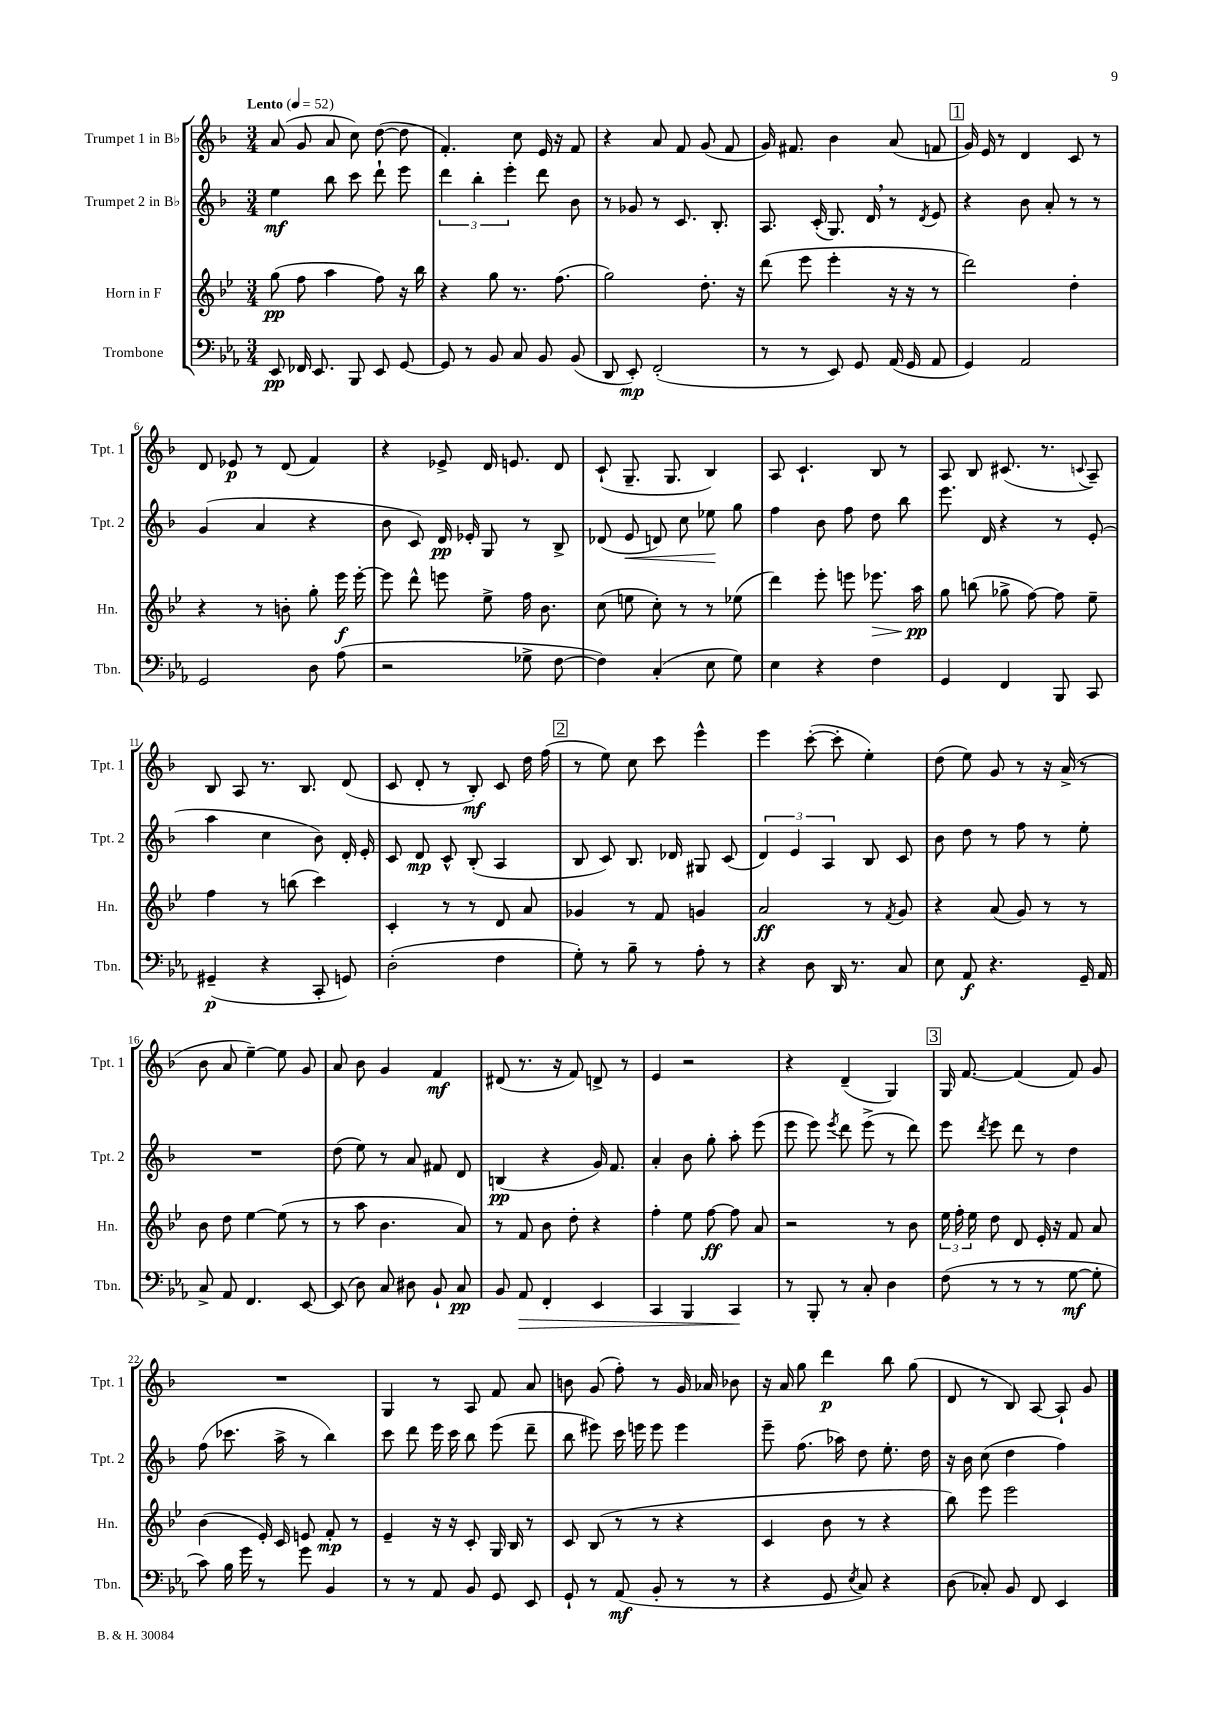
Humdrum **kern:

**kern	**dynam	**kern	**dynam	**kern	**dynam	**kern	**dynam
*part4	*part4	*part3	*part3	*part2	*part2	*part1	*part1
*staff4	*staff4	*staff3	*staff3	*staff2	*staff2	*staff1	*staff1
*I"Trombone	*	*I"Horn in F	*	*I"Trumpet 2 in B♭	*	*I"Trumpet 1 in B♭	*
*I'Tbn.	*	*I'Hn.	*	*I'Tpt. 2	*	*I'Tpt. 1	*
*clefF4	*	*clefG2	*	*clefG2	*	*clefG2	*
*k[b-e-a-]	*	*k[b-e-]	*	*k[b-]	*	*k[b-]	*
*M3/4	*	*M3/4	*	*M3/4	*	*M3/4	*
*MM52	*	*MM52	*	*MM52	*	*MM52	*
=1	=1	=1	=1	=1	=1	=1	=1
!	!	!	!	!	!	!LO:TX:a:B:t=Lento	!
8EE-/	pp	(8gg\	pp	4ee\	mf	(8a/	.
16FF-X/	.	8ff\	.	.	.	8g/	.
8.EE-/	.	.	.	.	.	.	.
.	.	4aa\	.	8bb-\	.	8a/	.
8BBB-/	.	.	.	8ccc\	.	8cc\)	.
8EE-/	.	8ff\)	.	8ddd`\	.	([8dd\	.
[8GG/	.	16r	.	8eee\	.	8dd\]	.
.	.	16bb-\	.	.	.	.	.
=2	=2	=2	=2	=2	=2	=2	=2
8GG/]	.	4r	.	6ddd\	.	4.f'/)	.
8r	.	.	.	.	.	.	.
.	.	.	.	6bb-'\	.	.	.
8BB-/	.	8gg\	.	.	.	.	.
.	.	.	.	6eee'\	.	.	.
8C/	.	8.r	.	.	.	8cc\	.
8BB-/	.	.	.	8ddd\	.	16e/	.
.	.	(8.ff\	.	.	.	16r	.
(8BB-/	.	.	.	8b-\	.	8f/	.
=3	=3	=3	=3	=3	=3	=3	=3
8DD/	.	2gg\)	.	8r	.	4r	.
8EE-'/)	mp	.	.	8g-X/	.	.	.
(2FF'/	.	.	.	8r	.	8a/	.
.	.	.	.	8.c/	.	8f/	.
.	.	8.dd'\	.	.	.	(8g/	.
.	.	.	.	8.B-'/	.	.	.
.	.	.	.	.	.	8f/	.
.	.	16r	.	.	.	.	.
=4	=4	=4	=4	=4	=4	=4	=4
8r	.	(8ddd\	.	8.A/	.	16g/)	.
.	.	.	.	.	.	8.f#X/	.
8r	.	8eee-\	.	.	.	.	.
.	.	.	.	(16c'/	.	.	.
8EE-/)	.	4eee-'\	.	8.G/)	.	4b-\	.
8GG/	.	.	.	.	.	.	.
.	.	.	.	16d,/	.	.	.
(16AA-/	.	16r	.	8r	.	(8a/	.
16GG/	.	16r	.	.	.	.	.
.	.	.	.	8qd/	.	.	.
8AA-/	.	8r	.	8e/	.	8fn/	.
!!LO:REH:place=s1:t=1
=5	=5	=5	=5	=5	=5	=5	=5
4GG/)	.	2ddd\)	.	4r	.	16g/)	.
.	.	.	.	.	.	16e/	.
.	.	.	.	.	.	8r	.
2AA-/	.	.	.	8b-\	.	4d/	.
.	.	.	.	8a'/	.	.	.
.	.	4dd'\	.	8r	.	8c/	.
.	.	.	.	8r	.	8r	.
!!LO:LB:g=z
=6	=6	=6	=6	=6	=6	=6	=6
2GG/	.	4r	.	(4g/	.	8d/	.
.	.	.	.	.	.	8e-X/	p
.	.	8r	.	4a/	.	8r	.
.	.	8bn'\	.	.	.	(8d/	.
8D\	.	8gg'\	.	4r	.	4f/)	.
(8A-\	.	16eee-\	f	.	.	.	.
.	.	[16eee-'\	.	.	.	.	.
=7	=7	=7	=7	=7	=7	=7	=7
2r	.	8eee-\]	.	8b-\	.	4r	.
.	.	8ddd^^\	.	8c/)	.	.	.
.	.	8eeen\	.	16d/	pp	8e-X^/	.
.	.	.	.	16e-X'/	.	.	.
.	.	8ee-^\	.	8G/	.	16d/	.
.	.	.	.	.	.	8.en/	.
8G-X^\	.	16ff\	.	8r	.	.	.
.	.	8.b-\	.	.	.	.	.
[8F\	.	.	.	8B-^/	.	8d/	.
=8	=8	=8	=8	=8	=8	=8	=8
4F\])	.	(8cc\	.	(8d-X/	.	(8c`/	.
!	!	!	!	!	!LO:HP:b	!	!
.	.	8een\	.	8e/	<	8.G~/	.
(4C'/	.	8cc'\)	.	8dn/)	.	.	.
.	.	.	.	.	.	8.G/	.
.	.	8r	.	8cc\	.	.	.
8E-\	.	8r	.	8ee-X\	.	4B-/)	.
8G\)	.	(8ee-X\	.	8gg\	[	.	.
=9	=9	=9	=9	=9	=9	=9	=9
4E-\	.	4ddd\)	.	4ff\	.	8A/	.
.	.	.	.	.	.	4.c`/	.
4r	.	8eee-'\	.	8b-\	.	.	.
.	.	8eeen\	.	8ff\	.	.	.
!	!	!	!LO:HP:b	!	!	!	!
4F\	.	8.eee-X\	>	8dd\	.	8B-/	.
.	.	.	.	8bb-\	.	8r	.
.	.	16aa\	pp	.	.	.	.
.	.	.	]	.	.	.	.
=10	=10	=10	=10	=10	=10	=10	=10
4GG/	.	8gg\	.	8.eee\	.	8A/	.
.	.	(8bbn\	.	.	.	8B-/	.
.	.	.	.	16d/	.	.	.
4FF/	.	8gg-X^\	.	4r	.	(8.c#X/	.
.	.	[8ff\)	.	.	.	.	.
.	.	.	.	.	.	8.r	.
8BBB-/	.	8ff\]	.	8r	.	.	.
.	.	.	.	.	.	8qqcn/	.
8CC/	.	8ee-~\	.	(8e'/	.	8A~/)	.
!!LO:LB:g=z
=11	=11	=11	=11	=11	=11	=11	=11
(4GG#X~/	p	4ff\	.	4aa\	.	8B-/	.
.	.	.	.	.	.	8A/	.
4r	.	8r	.	4cc\	.	8.r	.
.	.	(8bbn\	.	.	.	.	.
.	.	.	.	.	.	8.B-/	.
8CC'/	.	4ccc\)	.	8b-\)	.	.	.
8GGn/)	.	.	.	16d'/	.	(8d/	.
.	.	.	.	16e'/	.	.	.
=12	=12	=12	=12	=12	=12	=12	=12
(2D'\	.	4c'/	.	8c/	.	8c/	.
.	.	.	.	8d/	mp	8d'/	.
.	.	8r	.	8c^^/	.	8r	.
.	.	8r	.	(8B-'/	.	8B-'/)	mf
4F\	.	8d/	.	4A/	.	8c/	.
.	.	8a/	.	.	.	16dd\	.
.	.	.	.	.	.	(16ff\	.
!!LO:REH:place=s1:t=2
=13	=13	=13	=13	=13	=13	=13	=13
8G'\)	.	4g-X/	.	8B-/	.	8r	.
8r	.	.	.	8c/)	.	8ee\)	.
8B-~\	.	8r	.	8.B-/	.	8cc\	.
8r	.	8f/	.	.	.	8ccc\	.
.	.	.	.	16d-X/	.	.	.
8A-'\	.	4gn/	.	8G#X/	.	4eee^^\	.
8r	.	.	.	(8c/	.	.	.
=14	=14	=14	=14	=14	=14	=14	=14
4r	.	2a/	ff	6d/)	.	4eee\	.
.	.	.	.	6e/	.	.	.
8D\	.	.	.	.	.	([8ccc'\	.
.	.	.	.	6A/	.	.	.
16DD/	.	.	.	.	.	8ccc'\]	.
8.r	.	.	.	.	.	.	.
.	.	8r	.	8B-/	.	4ee'\)	.
.	.	8qf/	.	.	.	.	.
8C/	.	8g/	.	8c/	.	.	.
=15	=15	=15	=15	=15	=15	=15	=15
8E-\	.	4r	.	8b-\	.	(8dd\	.
8AA-/	f	.	.	8dd\	.	8ee\)	.
4.r	.	(8a/	.	8r	.	8g/	.
.	.	8g/)	.	8ff\	.	8r	.
.	.	8r	.	8r	.	16r	.
.	.	.	.	.	.	(16a^/	.
16GG~/	.	8r	.	8ee'\	.	8r	.
16AA-/	.	.	.	.	.	.	.
!!LO:LB:g=z
=16	=16	=16	=16	=16	=16	=16	=16
8C^/	.	8b-\	.	2.r	.	8b-\	.
8AA-/	.	8dd\	.	.	.	8a/	.
4.FF/	.	[4ee-\	.	.	.	[4ee~\)	.
.	.	(8ee-\]	.	.	.	8ee\]	.
[8EE-/	.	8r	.	.	.	8g/	.
=17	=17	=17	=17	=17	=17	=17	=17
(8EE-/]	.	8r	.	(8dd\	.	8a/	.
8D\)	.	8aa\	.	8ee\)	.	8b-\	.
8C/	.	4.b-\	.	8r	.	4g/	.
8D#X\	.	.	.	8a/	.	.	.
8BB-`/	.	.	.	8f#X/	.	4f/	mf
8C/	pp	8a/)	.	8d/	.	.	.
=18	=18	=18	=18	=18	=18	=18	=18
8BB-/	.	8r	.	(4Bn/	pp	(8d#X/	.
!	!LO:HP:b	!	!	!	!	!	!
8AA-/	>	8f/	.	.	.	8.r	.
4FF'/	.	8b-\	.	4r	.	.	.
.	.	.	.	.	.	16r	.
.	.	8dd'\	.	.	.	8f/)	.
4EE-/	.	4r	.	16g/)	.	8dn^/	.
.	.	.	.	8.f/	.	.	.
.	.	.	.	.	.	8r	.
=19	=19	=19	=19	=19	=19	=19	=19
4CC/	.	4ff'\	.	4a'/	.	4e/	.
4BBB-/	.	8ee-\	.	8b-\	.	2r	.
.	.	[8ff\	ff	8gg'\	.	.	.
4CC/	.	8ff\]	.	8aa'\	.	.	.
.	.	8a/	.	(8eee\	.	.	.
.	]	.	.	.	.	.	.
=20	=20	=20	=20	=20	=20	=20	=20
8r	.	2r	.	8eee\	.	4r	.
8BBB-'/	.	.	.	8eee\)	.	.	.
.	.	.	.	8qeee/	.	.	.
8r	.	.	.	8ddd\	.	(4d~/	.
8C'/	.	.	.	(8eee^\	.	.	.
4D\	.	8r	.	8r	.	4G/)	.
.	.	8b-\	.	8ddd\)	.	.	.
!!LO:REH:place=s1:t=3
=21	=21	=21	=21	=21	=21	=21	=21
(8F\	.	24ee-\	.	8eee\	.	16G/	.
.	.	24ff'\	.	.	.	.	.
.	.	.	.	.	.	[8.f/	.
.	.	24ee-\	.	.	.	.	.
.	.	.	.	8qddd/	.	.	.
8r	.	8dd\	.	8eee\	.	.	.
8r	.	8d/	.	8ddd\	.	(4f/]	.
8r	.	16e-'/	.	8r	.	.	.
.	.	16r	.	.	.	.	.
[8G\	mf	8f/	.	4dd\	.	8f/)	.
8G'\]	.	8a/	.	.	.	8g/	.
!!LO:LB:g=z
=22	=22	=22	=22	=22	=22	=22	=22
8c\)	.	(4b-\	.	(8ff\	.	2.r	.
16B-\	.	.	.	8.ccc-X\	.	.	.
16g\	.	.	.	.	.	.	.
8r	.	16e-'/)	.	.	.	.	.
.	.	16c/	.	16aa^\	.	.	.
8g\	.	8en/	.	8r	.	.	.
4BB-/	.	8f'/	mp	4bb-\)	.	.	.
.	.	8r	.	.	.	.	.
=23	=23	=23	=23	=23	=23	=23	=23
8r	.	4e-~/	.	8ccc\	.	4G/	.
8r	.	.	.	8ddd\	.	.	.
8AA-/	.	16r	.	16eee\	.	8r	.
.	.	16r	.	16ccc\	.	.	.
8BB-/	.	8c'/	.	8bb-\	.	8A/	.
8GG/	.	16G/	.	(8eee\	.	8f/	.
.	.	16B-/	.	.	.	.	.
8EE-/	.	8r	.	8ddd~\	.	8a/	.
=24	=24	=24	=24	=24	=24	=24	=24
8GG`/	.	8c/	.	8bb-\	.	8bn\	.
8r	.	(8B-/	.	8eee#X\)	.	(8g/	.
(8AA-/	mf	8r	.	16ccc\	.	8ff'\)	.
.	.	.	.	16eeen\	.	.	.
8BB-'/	.	8r	.	8eee\	.	8r	.
8r	.	4r	.	4eee\	.	16g/	.
.	.	.	.	.	.	16a-X/	.
8r	.	.	.	.	.	8b-X\	.
=25	=25	=25	=25	=25	=25	=25	=25
4r	.	4c/	.	8eee~\	.	16r	.
.	.	.	.	.	.	16a/	.
.	.	.	.	(8.ff\	.	8gg\	.
8GG/	.	8b-\	.	.	.	4ddd\	p
.	.	.	.	16aa-X\)	.	.	.
8qE-/	.	.	.	.	.	.	.
8C/)	.	8r	.	8dd\	.	.	.
4r	.	4r	.	8.ee'\	.	8bb-\	.
.	.	.	.	.	.	(8gg\	.
.	.	.	.	16dd\	.	.	.
=26	=26	=26	=26	=26	=26	=26	=26
(8D\	.	8bb-\)	.	16r	.	8d/	.
.	.	.	.	16b-\	.	.	.
8C-X'/)	.	8eee-\	.	(8cc\	.	8r	.
8BB-/	.	2eee-\	.	4dd\	.	8B-/)	.
8FF/	.	.	.	.	.	[8A/	.
4EE-/	.	.	.	4ff\)	.	8A`/]	.
.	.	.	.	.	.	8g/	.
==	==	==	==	==	==	==	==
*-	*-	*-	*-	*-	*-	*-	*-
